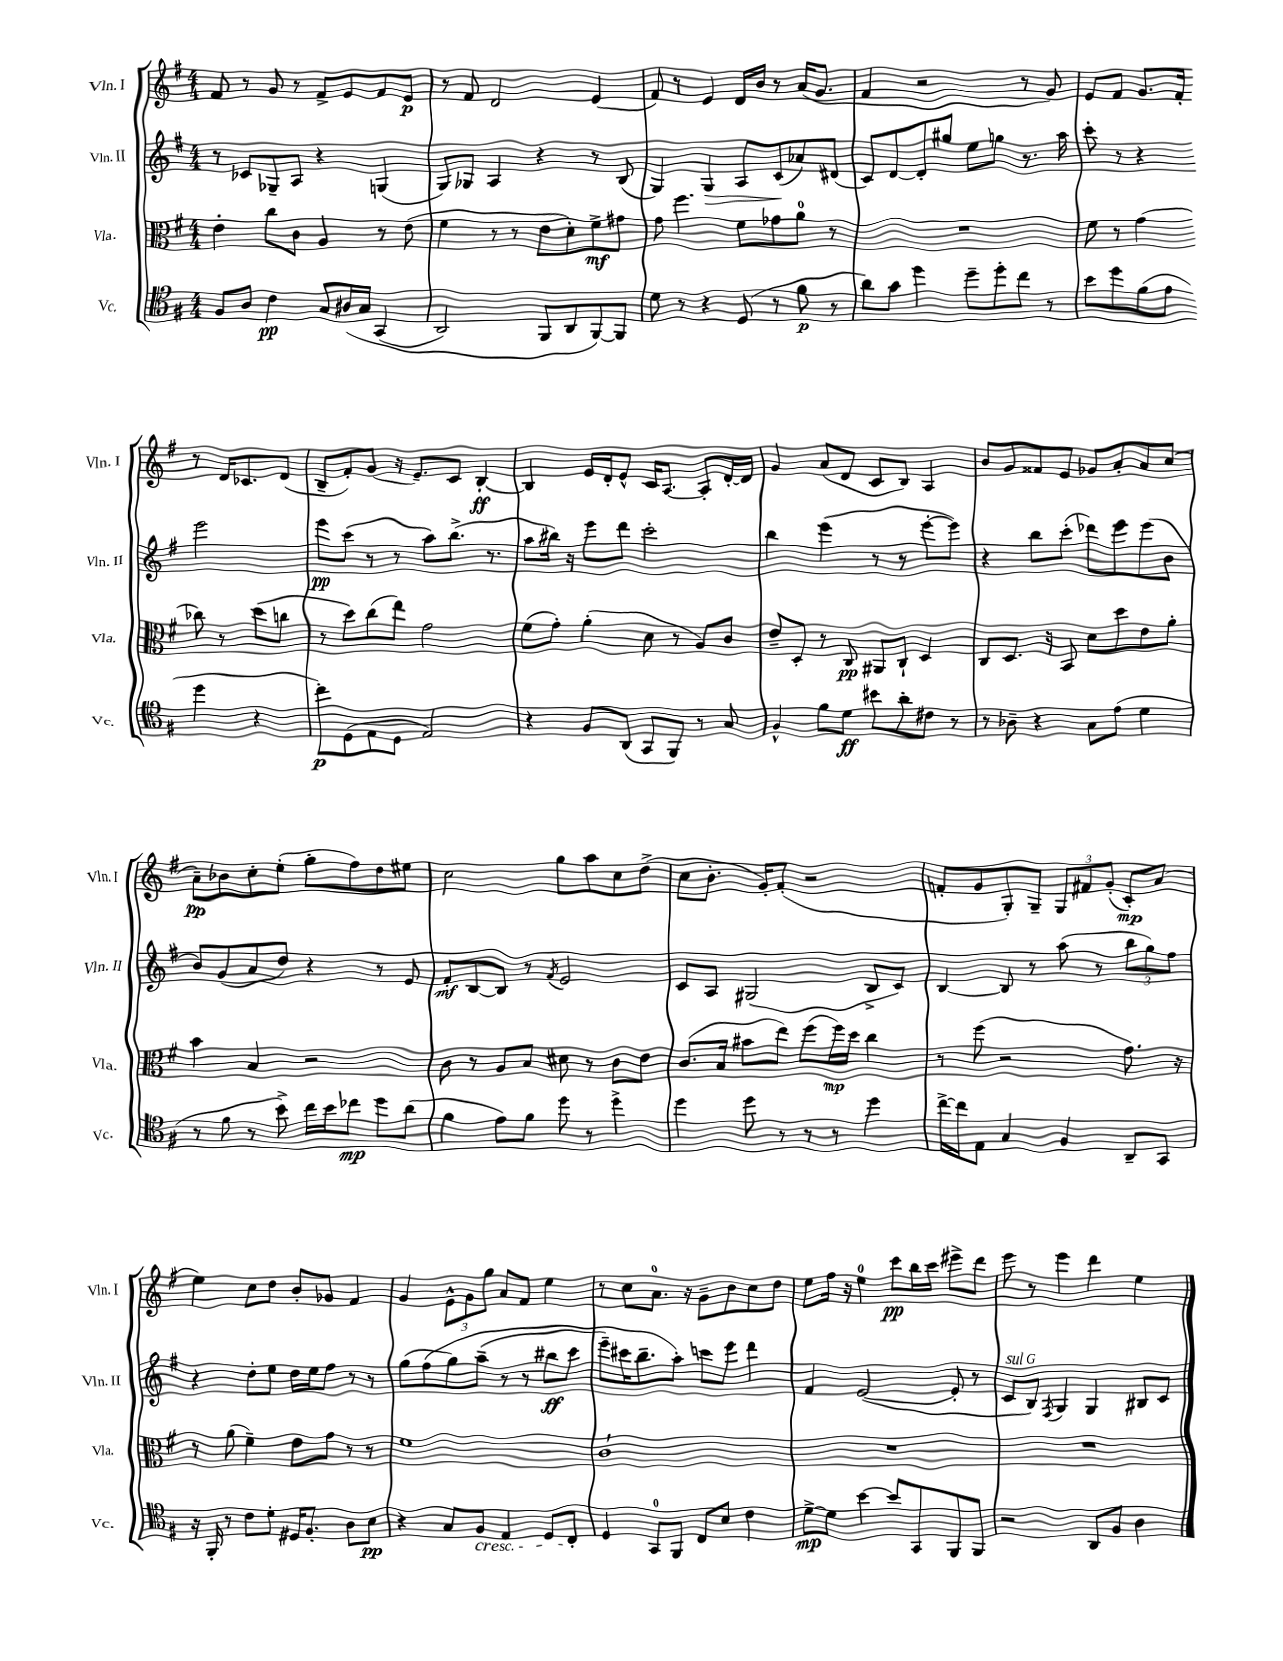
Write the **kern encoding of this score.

**kern	**dynam	**kern	**dynam	**kern	**dynam	**kern	**dynam
*part4	*part4	*part3	*part3	*part2	*part2	*part1	*part1
*staff4	*staff4	*staff3	*staff3	*staff2	*staff2	*staff1	*staff1
*I"Vc.	*	*I"Vla.	*	*I"Vln. II	*	*I"Vln. I	*
*I'Vc.	*	*I'Vla.	*	*I'Vln. II	*	*I'Vln. I	*
*clefC4	*	*clefC3	*	*clefG2	*	*clefG2	*
*k[f#]	*	*k[f#]	*	*k[f#]	*	*k[f#]	*
*M4/4	*	*M4/4	*	*M4/4	*	*M4/4	*
=26	=26	=26	=26	=26	=26	=26	=26
8F#/L	.	4e'\	.	8r	.	8f#/	.
8A/J	.	.	.	8c-X/L	.	8r	.
4c\	pp	8cc\L	.	8G-X~/	.	8g/	.
.	.	8c\J	.	8A/J	.	8r	.
8G/L	.	4A/	.	4r	.	8f#^/L	.
(16A#X/L	.	.	.	.	.	8e/	.
16G/JJ	.	.	.	.	.	.	.
(4GG/	.	8r	.	(4Gn/	.	8f#/	.
.	.	(8e\	.	.	.	8e/J	p
=27	=27	=27	=27	=27	=27	=27	=27
2AA/)	.	4f#\	.	8G/L)	.	8r	.
.	.	.	.	8G-X/J	.	8f#/	.
.	.	8r	.	4A/	.	2d/	.
.	.	8r	.	.	.	.	.
8FF#/L	.	8e\L	.	4r	.	.	.
8AA/	.	8d'\)	.	.	.	.	.
[8FF#/)	.	8f#^\	mf	8r	.	(4e/	.
8FF#/J]	.	8g#X\J	.	(8B/	.	.	.
=28	=28	=28	=28	=28	=28	=28	=28
8d\	.	8g\	.	4G/)	.	8f#/)	.
8r	.	4.ff#\	.	.	.	8r	.
!	!	!	!	!	!LO:HP:b	!	!
4r	.	.	.	4G/	>	4e/	.
(8D/	.	8f#\L	.	8A/L	.	16d/LL	.
.	.	.	.	.	.	16b/JJ	.
8r	.	8g-X\	.	(8c/	.	8r	.
8f#\	p	8a\J	.	8a-X/)	]	(16a/KL	.
.	.	.	.	.	.	8.g/J	.
8r	.	8r	.	(8d#X/J	.	.	.
=29	=29	=29	=29	=29	=29	=29	=29
8a\L)	.	1r	.	8c/L)	.	4f#/	.
8g\J	.	.	.	[8d/	.	.	.
4dd\	.	.	.	8d'/]	.	2r	.
.	.	.	.	8gg#X/J	.	.	.
8dd~\L	.	.	.	8ee\L	.	.	.
8dd'\	.	.	.	8ggn\J	.	.	.
8cc\J	.	.	.	8.r	.	8r	.
8r	.	.	.	.	.	8g/)	.
.	.	.	.	16aa\	.	.	.
=30	=30	=30	=30	=30	=30	=30	=30
8b\L	.	8f#\	.	8ccc'\	.	8e/L	.
8dd\	.	8r	.	8r	.	8f#/J	.
(8f#\	.	(4g\	.	4r	.	8.g/L	.
8e\J	.	.	.	.	.	.	.
.	.	.	.	.	.	16f#'/Jk	.
4dd\	.	8cc-X\)	.	2eee\	.	8r	.
.	.	8r	.	.	.	16d/KL	.
.	.	.	.	.	.	8.c-X/	.
4r	.	(8dd\L	.	.	.	.	.
.	.	8ccn\J	.	.	.	(8d/J	.
!!LO:LB:g=z
=31	=31	=31	=31	=31	=31	=31	=31
8cc'\L)	p	8r	.	8eee\L	pp	8B~/L	.
(8D\	.	8dd\L)	.	(8ccc\J	.	8f#'/)	.
8E\	.	(8cc\	.	8r	.	(8g/J	.
8D\J	.	8ee\J)	.	8r	.	16r	.
.	.	.	.	.	.	8.e~/L)	.
2E/)	.	2g\	.	8aa\L)	.	.	.
.	.	.	.	(8.bb^\J	.	8c/J	.
.	.	.	.	.	.	[4B'/	ff
.	.	.	.	8.r	.	.	.
=32	=32	=32	=32	=32	=32	=32	=32
4r	.	(8f#\L	.	8aa\L	.	4B/]	.
.	.	8g'\J)	.	16bb#X\Jk)	.	.	.
.	.	.	.	16r	.	.	.
8F#/L	.	(4a'\	.	8eee\L	.	16e/LL	.
.	.	.	.	.	.	16d'/J	.
(8AA/J	.	.	.	8ddd\J	.	8e^^/J	.
8GG/L	.	8d\	.	2ccc'\	.	16c/KL	.
.	.	.	.	.	.	[8.A/J	.
8FF#/J)	.	8r	.	.	.	.	.
8r	.	8A/L)	.	.	.	8A'/L]	.
8G/	.	8c/J	.	.	.	[16d'/L	.
.	.	.	.	.	.	16d/JJ]	.
=33	=33	=33	=33	=33	=33	=33	=33
4F#^^/	.	8e~/L	.	4bb\	.	4g/	.
.	.	8D'/J	.	.	.	.	.
8f#\L	.	8r	.	(4eee\	.	(8a/L	.
8d\J	ff	8C/	pp	.	.	8d/J	.
8b#X\L	.	8AA#X/L	.	8r	.	8c/L	.
8a'\	.	8C`/J	.	8r	.	8B/J)	.
8c#X\J	.	4D/	.	[8eee'\L	.	4A/	.
8r	.	.	.	8eee\J])	.	.	.
=34	=34	=34	=34	=34	=34	=34	=34
8r	.	8C/L	.	4r	.	8b/L	.
8A-X~\	.	8.D/J	.	.	.	8g/	.
4r	.	.	.	8bb\L	.	8f##X/	.
.	.	16r	.	.	.	.	.
.	.	8BB/	.	(8ccc'\J	.	8e/J	.
8G\L	.	8d\L	.	8ddd-X\L)	.	8g-X/L	.
(8e\J	.	8dd\	.	8eee\	.	8a'/	.
4d\	.	8e\	.	(8eee\	.	8a/	.
.	.	8a'\J	.	8b\J	.	(8cc/J	.
!!LO:LB:g=z
=35	=35	=35	=35	=35	=35	=35	=35
8r	.	4b\	.	8b/L)	.	8a~\L)	pp
8f#\	.	.	.	(8g/	.	8b-X\	.
8r	.	4B/	.	8a/	.	8cc'\	.
8b^\)	.	.	.	8dd/J)	.	(8ee'\J	.
16cc\LL	.	2r	.	4r	.	8gg'\L	.
16b\J	.	.	.	.	.	.	.
8cc-X\J	mp	.	.	.	.	8ff#\)	.
8dd\L	.	.	.	8r	.	8dd\	.
(8a\J	.	.	.	8e/	.	8ee#X\J	.
=36	=36	=36	=36	=36	=36	=36	=36
4f#\	.	8c\	.	8f#'/L	mf	2cc\	.
.	.	8r	.	[8B/	.	.	.
8e\L)	.	8A/L	.	8B/J]	.	.	.
8f#\J	.	8B/J	.	8r	.	.	.
.	.	.	.	8qf#/	.	.	.
8dd\	.	8d#X\	.	2e/	.	8gg\L	.
8r	.	8r	.	.	.	8aa\	.
4dd^\	.	8c\L	.	.	.	8cc\	.
.	.	8e\J	.	.	.	(8dd^\J	.
=37	=37	=37	=37	=37	=37	=37	=37
4dd\	.	(8.c/L	.	8c/L	.	8cc\L	.
.	.	.	.	8A/J	.	8.b'\J	.
.	.	16B/Jk	.	.	.	.	.
8dd\	.	8b#X\L	.	(2G#X/	.	.	.
.	.	.	.	.	.	16g'/KL)	.
8r	.	8ee\J)	.	.	.	(8f#'/J	.
8r	.	(8ff#\L	.	.	.	2r	.
8r	.	16ff#\L)	mp	.	.	.	.
.	.	16dd\JJ	.	.	.	.	.
4dd\	.	4cc\	.	8B^/L	.	.	.
.	.	.	.	8c/J)	.	.	.
=38	=38	=38	=38	=38	=38	=38	=38
[16cc^\LL	.	8r	.	[4B/	.	8fn'/L	.
16cc\J]	.	.	.	.	.	.	.
8E\J	.	(8ff#\	.	.	.	8g/	.
4G/	.	2r	.	8B/]	.	8G'/)	.
.	.	.	.	8r	.	8G~/J	.
4F#/	.	.	.	(8aa\	.	12G/L	.
.	.	.	.	.	.	12f#X/	.
.	.	.	.	8r	.	.	.
.	.	.	.	.	.	(12g'/J	.
8AA~/L	.	8.g\)	.	12bb\L	.	8c'/L)	mp
.	.	.	.	12gg\)	.	.	.
8GG/J	.	.	.	.	.	(8a/J	.
.	.	.	.	12ff#\J	.	.	.
.	.	16r	.	.	.	.	.
!!LO:LB:g=z
=39	=39	=39	=39	=39	=39	=39	=39
16r	.	8r	.	4r	.	4ee\)	.
16FF#'/	.	.	.	.	.	.	.
8r	.	(8a\	.	.	.	.	.
8c\L	.	4f#~\)	.	8dd'\L	.	8cc\L	.
8d'\J	.	.	.	8ee\J	.	8dd\J	.
16D#X/KL	.	8e\L	.	16dd\LL	.	8b'/L	.
8.F#'/J	.	.	.	16ee\J	.	.	.
.	.	8g\J	.	8ff#\J	.	8g-X/J	.
8A\L	.	8r	.	8r	.	4f#/	.
8B\J	pp	8r	.	8r	.	.	.
=40	=40	=40	=40	=40	=40	=40	=40
4r	.	1f#	.	(8gg\L	.	4g/	.
.	.	.	.	(8ff#\	.	.	.
8G/L	.	.	.	8gg\)	.	12e^^\L	.
.	.	.	.	.	.	12g\	.
!LO:TX:b:i:t=cresc.	!	!	!	!	!	!	!
8F#/J	.	.	.	(8aa~\J	.	.	.
.	.	.	.	.	.	12gg\J	.
4E/	.	.	.	8r	.	8a/L	.
.	.	.	.	8r	.	8f#/J	.
8D/L	.	.	.	8bb#X\L	ff	4ee\	.
8C'/J	.	.	.	8ccc\J	.	.	.
=41	=41	=41	=41	=41	=41	=41	=41
4D/	.	1c`	.	8eee~\L)	.	8r	.
.	.	.	.	16ccc#X\K	.	8cc\L	.
.	.	.	.	8.bb~\	.	.	.
8GG/L	.	.	.	.	.	8.a\J	.
8FF#/J	.	.	.	8aa'\J)	.	.	.
.	.	.	.	.	.	16r	.
8C/L	.	.	.	8cccn\L	.	8g~\L	.
8B/J	.	.	.	8eee\J	.	8b\	.
4c\	.	.	.	4ddd\	.	8cc\	.
.	.	.	.	.	.	8dd\J	.
=42	=42	=42	=42	=42	=42	=42	=42
[8d^\L	mp	1r	.	4f#/	.	8ee\L	.
8d\J]	.	.	.	.	.	16ff#\Jk	.
.	.	.	.	.	.	16r	.
[4b\	.	.	.	([2e/	.	4ee\	.
8b/L]	.	.	.	.	.	8ccc\L	pp
8GG/	.	.	.	.	.	16bb\L	.
.	.	.	.	.	.	16ccc\JJ	.
8FF#/	.	.	.	8e'/]	.	8eee#X^\L	.
8FF#/J	.	.	.	8r	.	8ddd\J	.
=43	=43	=43	=43	=43	=43	=43	=43
!	!	!	!	!LO:TX:a:i:t=sul G	!	!	!
2r	.	1r	.	8c/L	.	8eee\	.
.	.	.	.	8B/J)	.	8r	.
.	.	.	.	8qF#/	.	.	.
.	.	.	.	4G/	.	4eee\	.
8AA/L	.	.	.	4G/	.	4ddd\	.
8F#/J	.	.	.	.	.	.	.
4A\	.	.	.	8B#X/L	.	4ee\	.
.	.	.	.	8c/J	.	.	.
==	==	==	==	==	==	==	==
*-	*-	*-	*-	*-	*-	*-	*-
